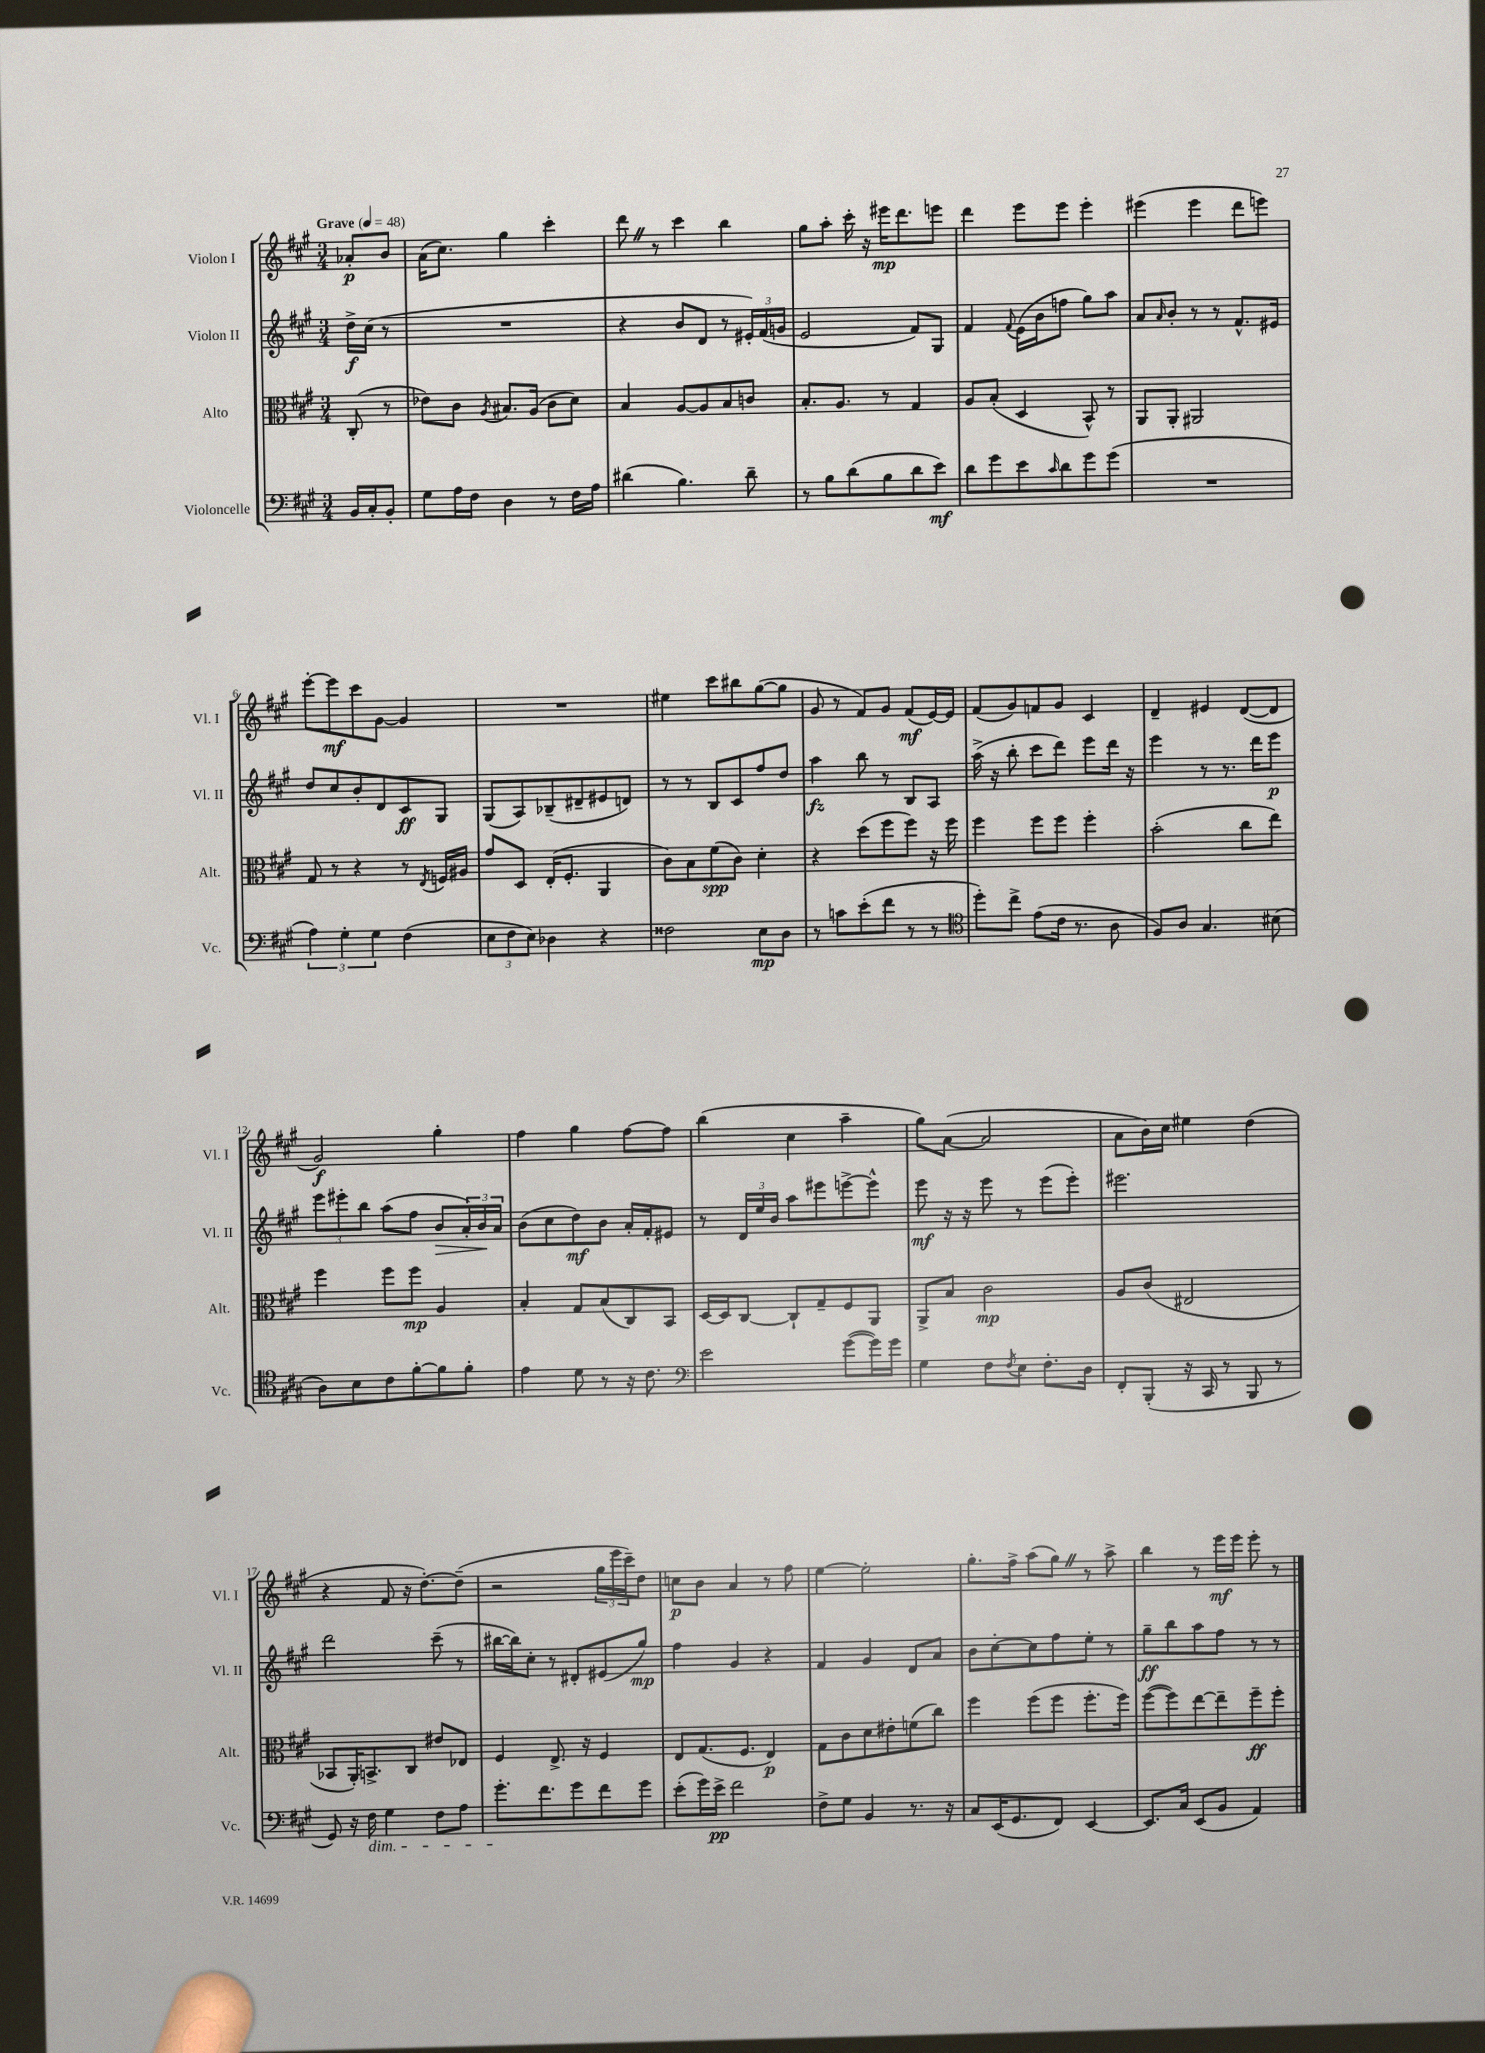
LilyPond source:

<<
\new StaffGroup <<
\new Staff = "s0" \with { instrumentName = "Violon I" shortInstrumentName = "Vl. I" } {
    \clef treble \key a \major \numericTimeSignature \time 3/4 \partial 4 \tempo "Grave" 4 = 48
    aes'8-.\p b'8 |
    a'16( cis''8.) gis''4 cis'''4-. |
    d'''8 \once \override BreathingSign.text = \markup { \musicglyph "scripts.caesura.straight" } \breathe r8 cis'''4 b''4 |
    gis''8 a''8-. cis'''16-. r16 eis'''16\mp d'''8. e'''8 |
    d'''4 e'''8 e'''8 e'''4-. |
    eis'''4( eis'''4 d'''8 e'''8) |
    e'''8~-. e'''8\mf cis'''8 gis'8~ gis'4 |
    R2. |
    eis''4 cis'''8 bis''8 gis''8~( gis''8 |
    gis'8 r8 fis'8) gis'8 fis'8\mf( e'16~) e'16 |
    fis'8( gis'8) f'8 gis'8 cis'4 |
    d'4-- eis'4 d'8~( d'8 |
    gis'2\f) gis''4-. |
    fis''4 gis''4 fis''8~ fis''8 |
    b''4( cis''4 a''4-- |
    gis''8) a'8~( a'2 |
    a'8 b'16) cis''16 eis''4 d''4( |
    r4 fis'8 r16 d''8.~-.) d''8--( |
    r2 \tuplet 3/2 { gis''16 e'''16 cis'''16--) } d''8 |
    c''8\p b'8 a'4 r8 fis''8 |
    e''4~ e''2-. |
    gis''8.-. fis''16-> a''8( gis''8) \once \override BreathingSign.text = \markup { \musicglyph "scripts.caesura.straight" } \breathe r8 a''8-> |
    b''4 r8 e'''16\mf e'''16 e'''8-. r8 \bar "|." |
}
\new Staff = "s1" \with { instrumentName = "Violon II" shortInstrumentName = "Vl. II" } {
    \clef treble \key a \major \numericTimeSignature \time 3/4 \partial 4
    d''16->\f cis''16( r8 |
    R2. |
    r4 b'8 d'8 r8 \tuplet 3/2 { eis'16-.) fis'16( g'16 } |
    e'2 fis'8) gis8 |
    fis'4 \appoggiatura { fis'8 } e'16( b'16 f''8 gis''8) a''8 |
    a'8 \grace { a'16 } b'8-. r8 r8 fis'8.-^ eis'16 |
    d''8 cis''8 b'8-. d'8 cis'8\ff gis8 |
    gis8( a8) bes8--( dis'8-- eis'8 d'8) |
    r8 r8 b8 cis'8 fis''8 d''8 |
    a''4\fz b''8 r8 b8 a8 |
    a''16->( r16 b''8-. cis'''8 d'''8) e'''8 d'''16 r16 |
    e'''4 r8 r8. d'''16 e'''8\p |
    \tuplet 3/2 { e'''8 eis'''8-. b''8 } a''8( fis''8 b'8\> \tuplet 3/2 { a'16-.) b'16\! a'16 } |
    b'8( cis''8 d''8\mf) b'8 a'16-. fis'16-. eis'8 |
    r8 \tuplet 3/2 { d'16 e''16 b'16 } a''8 eis'''8 e'''8~-> e'''8-^ |
    e'''8\mf r16 r16 e'''8 r8 e'''8( e'''8-.) |
    eis'''2. |
    d'''2 cis'''8--( r8 |
    bis''16~ bis''16) cis''8-. r8 dis'8-. eis'8( gis''8\mp) |
    fis''4 gis'4 r4 |
    fis'4 gis'4 d'8 a'8 |
    b'8 cis''8~-. cis''8 fis''8 e''8-. r8 |
    gis''8--\ff b''8 a''8 fis''8 r8 r8 \bar "|." |
}
\new Staff = "s2" \with { instrumentName = "Alto" shortInstrumentName = "Alt." } {
    \clef alto \key a \major \numericTimeSignature \time 3/4 \partial 4
    cis8-.( r8 |
    ees'8) cis'8 \acciaccatura { a8 } bis8. a16( cis'8 d'8) |
    b4 a8~ a8 b8 c'8 |
    b8.-. a8. r8 gis4 |
    a8 b8-.( d4 b,8-^) r8 |
    a,8 a,8-. ais,2 |
    gis8 r8 r4 r8 \acciaccatura { e8 } f16 ais16 |
    gis'8 d8 e16-.( fis8.-. a,4 |
    cis'8) b8 fis'8\spp( cis'8) d'4-. |
    r4 d''8( fis''8 fis''8) r16 fis''16 |
    fis''4 fis''8 fis''8 fis''4-. |
    b'2-.( cis''8 e''8) |
    fis''4 fis''8 fis''8\mp a4 |
    b4-. gis8 b8( cis8) b,8 |
    d16~ d16 cis8~ cis8-! gis8-- fis8 a,8 |
    a,8-> b8 cis'2\mp |
    a8 cis'8( eis2 |
    bes,8 a,16-.) b,8.-> cis8 eis'8 ees8 |
    fis4 e8.-> r16 fis4 |
    e8 gis8.( fis8. e4\p) |
    gis8 cis'8 d'8 eis'8-. f'8( cis''8) |
    fis''4 fis''8( fis''8 fis''8.-. fis''16) |
    fis''8~( fis''8) e''8~ e''8-- fis''8--\ff fis''8-. \bar "|." |
}
\new Staff = "s3" \with { instrumentName = "Violoncelle" shortInstrumentName = "Vc." } {
    \clef bass \key a \major \numericTimeSignature \time 3/4 \partial 4
    b,16 cis16-. b,8-. |
    gis8 a16 fis16 d4 r8 fis16 a16 |
    dis'4( b4.) dis'8-- |
    r8 b8 d'8( b8 d'8 e'8\mf) |
    d'8 gis'8 e'8 \grace { cis'16 } d'8 gis'8 gis'8( |
    R2. |
    \tuplet 3/2 { a4) gis4-. gis4 } fis4( |
    \tuplet 3/2 { e8 fis8 e8) } des4 r4 |
    fisis2 e8\mp d8 |
    r8 c'8 e'8-.( fis'8 r8 r8 |
    \clef tenor d''8-.) cis''8-> e'8( cis'16 r8. a8 |
    fis8) a8 gis4. bis8( |
    a8) b8 cis'8 fis'8~-. fis'8 fis'8-. |
    e'4 d'8 r8 r16 cis'8. |
    \clef bass e'2 gis'8~( gis'16) gis'16 |
    gis4 fis8 \acciaccatura { fis8 } e8 fis8.-. d16 |
    fis,8-. b,,8-.( r16 cis,16 r8 b,,8 r8 |
    gis,8) r16 fis16\dim gis4 fis8 a8 |
    gis'8.-.\! fis'8. gis'8 fis'8 gis'8 |
    e'8-.( gis'16) e'16->\pp fis'2 |
    fis8-> gis8 b,4 r8. r16 |
    cis8 e,16( gis,8. fis,8) e,4~ |
    e,8. cis16 e,8( b,8 a,4) \bar "|." |
}
>>
>>
